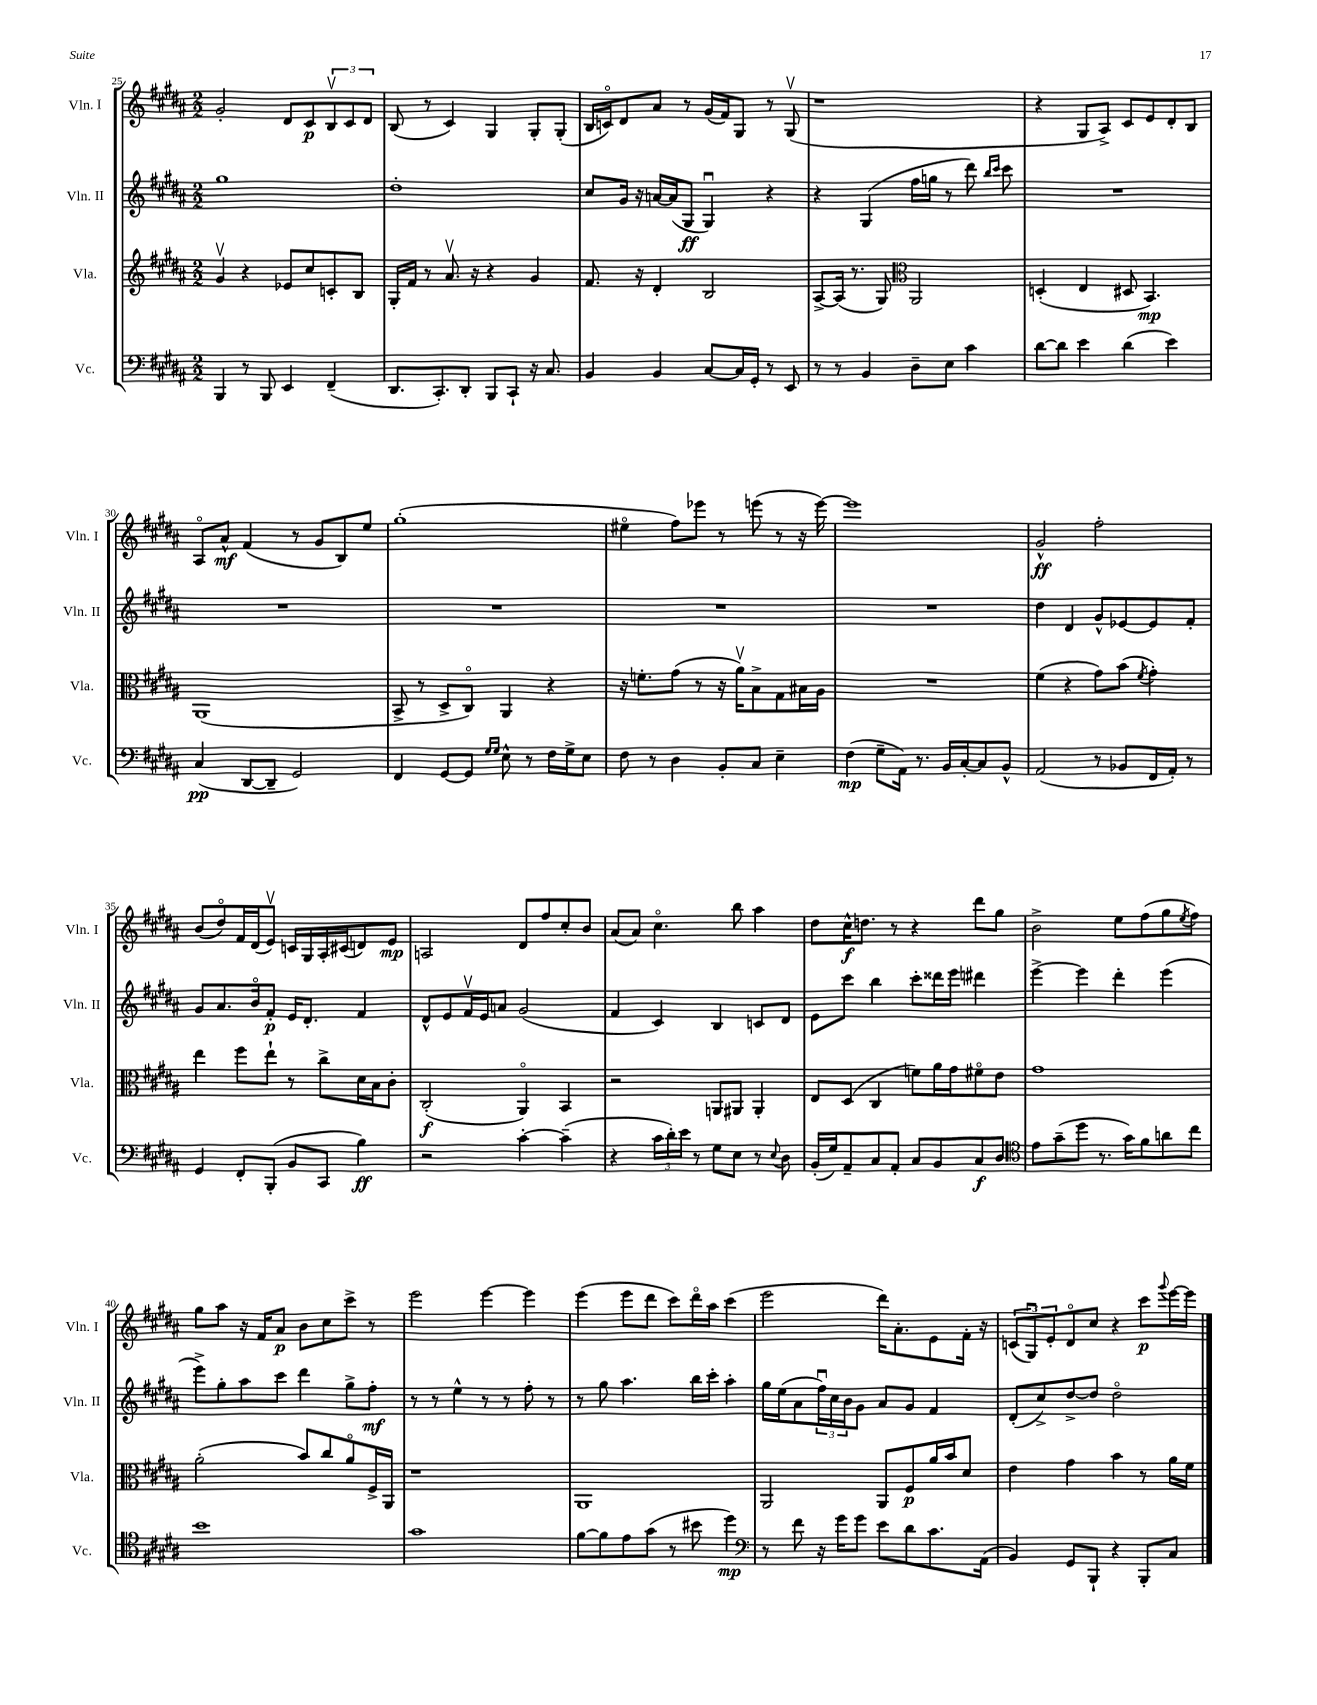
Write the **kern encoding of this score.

**kern	**kern	**kern	**kern
*staff4	*staff3	*staff2	*staff1
*clefF4	*clefG2	*clefG2	*clefG2
*k[f#c#g#d#a#]	*k[f#c#g#d#a#]	*k[f#c#g#d#a#]	*k[f#c#g#d#a#]
*M2/2	*M2/2	*M2/2	*M2/2
4BBB	4g#v	1gg#	2g#'
8r	4r	.	.
8BBB	.	.	.
4EE	8e-	.	8d#
.	8cc#	.	8c#
(4FF#~	8c'	.	12Bv
.	.	.	12c#
.	8B	.	.
.	.	.	12d#
=	=	=	=
8.DD#	16G#'	1dd#'	(8B
.	16f#	.	.
.	8r	.	8r
8.CC#')	.	.	.
.	8.a#v	.	4c#)
8DD#'	.	.	.
.	16r	.	.
8BBB	4r	.	4G#
8CC#`	.	.	.
16r	4g#	.	8G#'
8.C#	.	.	.
.	.	.	(8G#'
=	=	=	=
4BB	8.f#	8cc#	16B
.	.	.	16co)
.	.	16g#	8d#
.	16r	16r	.
4BB	4d#'	[16a	8a#
.	.	(16a]	.
.	.	8G#	8r
[8C#	2B	4G#u)	(16g#
.	.	.	16f#)
16C#]	.	.	8G#
16GG#'	.	.	.
8r	.	4r	8r
8EE	.	.	(8G#v
=	=	=	=
8r	[8A#^	4r	1r
8r	(16A#]	.	.
.	8.r	.	.
4BB	.	(4G#	.
.	8G#)	.	.
*	*clefC3	*	*
8D#~	2AA#	16ff#	.
.	.	16gg	.
8E	.	8r	.
4c#	.	8ddd#)	.
.	.	16qqbb	.
.	.	16qqccc#	.
.	.	8ccc#	.
=	=	=	=
[8d#	(4D'	1r	4r
8d#]	.	.	.
4e	4E	.	8G#
.	.	.	8A#^)
(4d#	8D#	.	8c#
.	4.BB)	.	8e
4e)	.	.	8d#'
.	.	.	8B
=	=	=	=
(4C#	(1AA#	1r	8A#o
.	.	.	8a#^^
[8DD#	.	.	(4f#
8DD#~]	.	.	.
2GG#)	.	.	8r
.	.	.	8g#
.	.	.	8B)
.	.	.	8ee
=	=	=	=
4FF#	8BB^	1r	(1gg#'
.	8r	.	.
[8GG#	8D#^	.	.
8GG#]	8C#o)	.	.
16qqG#	.	.	.
16qqG#	.	.	.
8E^^	4AA#	.	.
8r	.	.	.
16F#	4r	.	.
16G#^	.	.	.
8E	.	.	.
=	=	=	=
8F#	16r	1r	4ee#o
.	8.f'	.	.
8r	.	.	.
4D#	(8g#	.	8ff#)
.	8r	.	8eee-
8BB'	16r	.	8r
.	16a#v)	.	.
8C#	8B^	.	(8eee
4E~	8G#	.	8r
.	16B#	.	16r
.	16A#	.	[16eee)
=	=	=	=
(4F#	1r	1r	1eee]
8G#~	.	.	.
16AA#)	.	.	.
8.r	.	.	.
16BB	.	.	.
[16C#'	.	.	.
8C#]	.	.	.
8BB^^	.	.	.
=	=	=	=
(2AA#	(4f#	4dd#	2g#^^
.	4r	4d#	.
8r	8g#)	8g#^^	2ff#'
8BB-	(8b	[8e-	.
.	8qf#	.	.
16FF#	4g#')	8e-]	.
16AA#')	.	.	.
8r	.	8f#'	.
=	=	=	=
4GG#	4ee	8g#	(8b
.	.	8.a#	8dd#o)
8FF#'	8ff#	.	16f#
.	.	16bo	(16d#
(8BBB'	8ee`	8f#'	8ev)
8BB	8r	16e	16c
.	.	8.d#'	16G#
8CC#	8cc#^	.	16A#'
.	.	.	(16c#
4B)	16d#	4f#	8d)
.	16B	.	.
.	8c#'	.	8e
=	=	=	=
2r	(2C#'	8d#^^	2A
.	.	8e	.
.	.	16f#v	.
.	.	16e	.
.	.	8a	.
[4c#'	4AA#o)	(2g#	8d#
.	.	.	8ff#
(4c#~]	4BB	.	8cc#'
.	.	.	8b
=	=	=	=
4r	2r	4f#	(8a#
.	.	.	8a#)
24c#	.	4c#)	4.cc#o
24d#')	.	.	.
24e	.	.	.
8r	.	.	.
8G#	8AA	4B	.
8E	8AA#	.	8bb
8r	4AA#'	8c	4aa#
8qqE	.	.	.
8D#	.	8d#	.
=	=	=	=
(16BB'	8E	8e	8dd#
16G#)	.	.	.
8AA#~	(8D#	8ccc#	16cc#^^
.	.	.	8.dd
8C#	4C#	4bb	.
8AA#'	.	.	8r
8C#	8f)	8ccc#'	4r
8BB	16a#	16ddd##	.
.	16g#	16eee	.
8C#	8f#o	4ddd#	8ddd#
8D#	8e	.	8gg#
=	=	=	=
*clefC4	*	*	*
8e	1g#	[4eee^	2b^
(8g#~	.	.	.
8dd#	.	4eee]	.
8.r	.	.	.
.	.	4ddd#'	8ee
16g#)	.	.	.
8f#	.	.	(8ff#
8a	.	(4eee	8gg#
.	.	.	8qee
8cc#	.	.	8ff#)
=	=	=	=
1b	(2a#'	8eee^)	8gg#
.	.	8gg#'	8aa#
.	.	8aa#	16r
.	.	.	16f#
.	.	8ccc#	8a#
.	8b)	4ddd#	8b
.	8cc#	.	8cc#
.	8a#o	8gg#^	8ccc#^
.	16F#^	8ff#'	8r
.	16AA#	.	.
=	=	=	=
1g#	1r	8r	2eee
.	.	8r	.
.	.	4ee^^	.
.	.	8r	[4eee
.	.	8r	.
.	.	8ff#'	4eee]
.	.	8r	.
=	=	=	=
[8f#	1AA#	8r	(4eee
8f#]	.	8gg#	.
8e	.	4.aa#	8eee
(8g#	.	.	8ddd#
8r	.	.	8ccc#)
8b#	.	16bb	16ddd#o
.	.	16ccc#'	16aa#
4dd#)	.	4aa#'	(4ccc#
=	=	=	=
*clefF4	*	*	*
8r	2AA#	16gg#	2eee
.	.	(16ee	.
8f#	.	8a#	.
16r	.	24ff#u)	.
.	.	24cc#	.
16g#	.	.	.
.	.	24b	.
8g#	.	8g#	.
8e	8AA#	8a#	16ddd#)
.	.	.	8.a#'
8d#	8F#	8g#	.
8.c#	16a#	4f#	8e
.	16b	.	.
.	8d#	.	16f#'
(16AA#	.	.	16r
=	=	=	=
4BB)	4e	(8d#'	(12c
.	.	.	12G#u)
.	.	8cc#^)	.
.	.	.	12e'
8GG#	4g#	[8dd#^	8d#o
8BBB`	.	8dd#]	8cc#
4r	4b	2dd#o	4r
8BBB'	8r	.	8ccc#
.	.	.	8qqggg#
8C#	16a#	.	[16eee
.	16f#	.	16eee]
==	==	==	==
*-	*-	*-	*-
